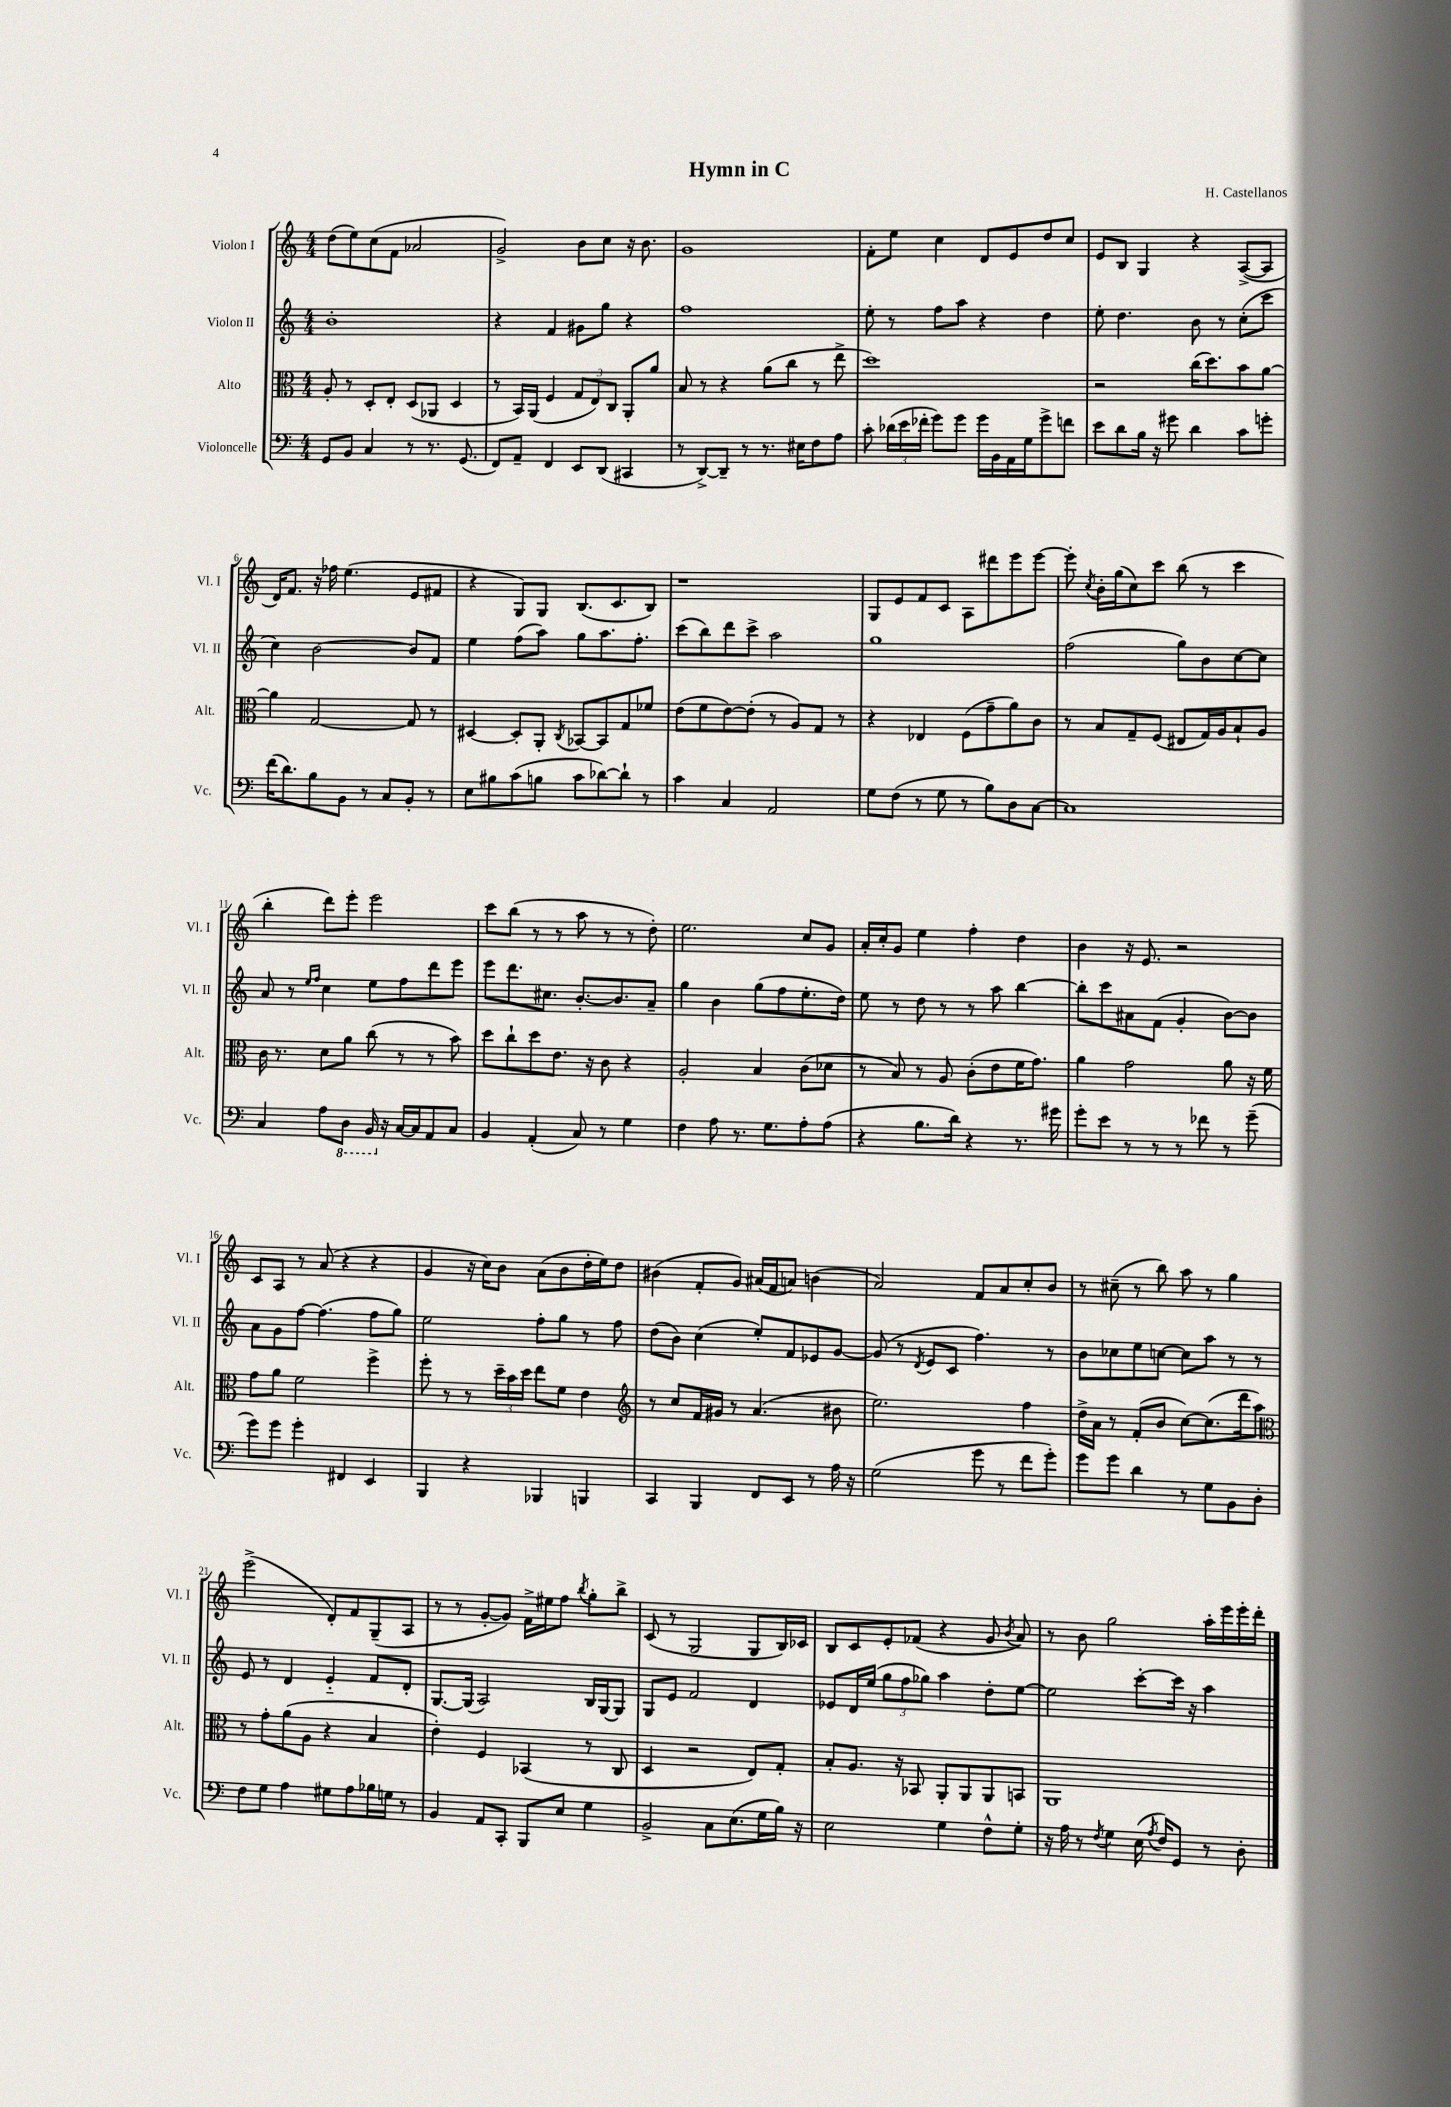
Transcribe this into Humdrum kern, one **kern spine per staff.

**kern	**kern	**kern	**kern
*staff4	*staff3	*staff2	*staff1
*clefF4	*clefC3	*clefG2	*clefG2
*k[]	*k[]	*k[]	*k[]
*M4/4	*M4/4	*M4/4	*M4/4
8GG/L	8A'/	1b'	(8dd\L
8BB/J	8r	.	8ee\)
4C/	8D'/L	.	(8cc\
.	8E'/J	.	8f\J
8r	(8D/L	.	2a-/
8.r	8AA-/J	.	.
.	4D/	.	.
(8.GG/	.	.	.
=	=	=	=
8FF/L)	8r	4r	2g^/)
8AA~/J	16BB/LL)	.	.
.	(16AA/JJ	.	.
4FF/	4F/	4f/	.
8EE/L	12G/L	8g#\L	8b\L
.	12E/)	.	.
(8DD/J	.	8gg\J	8cc\J
.	12C/J	.	.
4CC#/	8AA'/L	4r	16r
.	.	.	8.b\
.	8a/J	.	.
=	=	=	=
8r	8B/	1ff	1g
[8DD^/L)	8r	.	.
8DD~/]J	4r	.	.
8r	.	.	.
8.r	(8a\L	.	.
.	8cc\J	.	.
16E#\LK	.	.	.
8F\	8r	.	.
8A\J	8ee^\	.	.
=	=	=	=
8c'\	1dd)	8ee'\	8f'\L
(24d-\LL	.	8r	8ee\J
24e\	.	.	.
24f-'\JJ	.	.	.
8g\L)	.	8ff\L	4cc\
8g\J	.	8aa\J	.
16g\LL	.	4r	8d/L
16BB\	.	.	.
16AA\	.	.	8e/
16G\J	.	.	.
8g^\	.	4dd\	8dd/
8f\J	.	.	8cc/J
=	=	=	=
8e\L	2r	8ee'\	8e/L
8d\	.	4.dd\	8B/J
16B\Jk	.	.	4G/
16r	.	.	.
8g#\	.	.	.
4d\	(16cc\LK	8b\	4r
.	8.dd\)	.	.
.	.	8r	.
8c\L	8b\	(8cc'\L	([8A^/L
8g'\J	[8a\J	8ccc\J	8A/]J
=	=	=	=
(16f\LK	4a\]	4cc\)	16d/LK)
8.d\)	.	.	8.f/J
8B\	[2G/	[2b\	16r
.	.	.	16ff-\
8BB\J	.	.	(4.ee\
8r	.	.	.
8C/L	.	.	.
8BB'/J	8G/]	8b/]L	8e/L
8r	8r	8f/J	8f#/J
=	=	=	=
8E\L	[4D#/	4ee\	4r
8B#\	.	.	.
(8c\	8D#'/]L	(8ff\L	8G/L)
8B\J	8AA'/J	8aa\J)	8G/J
.	8qC/	.	.
8c\L	[8BB-/L	8gg\L	(8.B/L
[8d-\)	8BB-/]	8.aa\	.
.	.	.	8.c/
8d-`\]J	8G/	.	.
.	.	8.ff'\J	.
8r	8f-/J	.	8B/J)
=	=	=	=
4c\	(8e\L	(8ccc\L	1r
.	8f\	8bb\)	.
4C/	[8e\)	8ddd\	.
.	(8e'\]J	8ccc^\J	.
2AA/	8r	2aa\	.
.	8A/L)	.	.
.	8G/J	.	.
.	8r	.	.
=	=	=	=
8G\L	4r	1gg	8G/L
(8F\J	.	.	8e/
8r	4E-/	.	8f/
8G\	.	.	8c/J
8r	(8F\L	.	8A\L
8B\L)	8g~\	.	8ddd#\
8D\	8a\)	.	8eee\
[8C\J	8c\J	.	[8eee\J
=	=	=	=
1C]	8r	(2ff\	8eee'\]
.	.	.	8qcc/
.	8B/L	.	16b'\LL
.	.	.	(16gg\J
.	8G~/	.	8cc\)
.	(8F/J	.	8ccc\J
.	8E#/L	8gg\L)	(8bb\
.	16G/L)	8b\	8r
.	16A/J	.	.
.	8B`/	[8cc\	4ccc\
.	8A/J	8cc\]J	.
=	=	=	=
4C/	16c\	8a/	4bb'\
.	8.r	.	.
.	.	8r	.
.	.	16qqee/LL	.
.	.	16qqff/JJ	.
8A\L	8d\L	4cc\	8ddd\L)
8DD\J	8a\J	.	8eee'\J
16BBB/	(8cc\	8ee\L	2eee\
16r	.	.	.
[16C/LL	8r	8ff\	.
16C/]J	.	.	.
8AA/	8r	8ddd\	.
8C/J	8b\)	8eee\J	.
=	=	=	=
4BB/	8dd\L	8eee\L	8ccc\L
.	8cc`\	8.ddd\	(8bb\J
(4AA'/	8dd\	.	8r
.	.	8.cc#\J	.
.	8.e\J	.	8r
8C/)	.	[8.b'/L	8aa\
.	16r	.	.
8r	8c\	.	8r
.	.	8.b/]	.
4G\	4r	.	8r
.	.	8a~/J	8dd'\)
=	=	=	=
4F\	2A'/	4gg\	2.ee\
8A\	.	4b\	.
8.r	.	.	.
.	4B/	(8gg\L	.
8.G\L	.	.	.
.	.	8ff\	.
8A'\	(8c\L	8.ee'\	8cc/L
(8A\J	8d-\J	.	8g/J
.	.	16dd\Jk)	.
=	=	=	=
4r	8r	8ee\	16a'/LL
.	.	.	16cc'/J
.	8B/)	8r	8g/J
8.B\L	8r	8dd\	4ee\
.	8A/	8r	.
16d\Jk)	.	.	.
4r	(8c'\L	8r	4ff'\
.	8e\	8aa\	.
8.r	16f\K	[4bb\	4dd\
.	8.g\J)	.	.
16g#\	.	.	.
=	=	=	=
8g'\L	4a\	8bb'\]L	4b\
8e\J	.	8ccc\	.
8r	2g\	8a#\	16r
.	.	.	8.e/
8r	.	(8f\J	.
8r	.	4g'/	2r
8f-\	.	.	.
8r	8a\	[8b\L)	.
(8g~\	16r	8b\]J	.
.	16f\	.	.
=	=	=	=
8g\L)	8g\L	8a\L	8c/L
8g\J	8a\J	8g\	8A/J
4g'\	2f\	[8ff\J	8r
.	.	(4.ff\]	(8a/
4FF#/	.	.	4r
4EE/	4ff^\	8ff\L	4r
.	.	8gg\J)	.
=	=	=	=
4BBB/	8ff'\	2ee\	4g/
.	8r	.	.
4r	8r	.	16r
.	.	.	16cc\LK)
.	24dd~\LL	.	8b\J
.	24b\	.	.
.	24dd\JJ	.	.
4BBB-/	8ee\L	8ff'\L	(8a\L
.	8f\J	8gg\J	8b\
4BBB/	4e\	8r	16dd'\L
.	.	.	16ee\J)
.	.	8ff\	8dd\J
=	=	=	=
*	*clefG2	*	*
4CC/	8r	(8dd\L	(4b#\
.	8cc/L	8b\J)	.
4BBB/	16f/L	(4cc\	8f'/L
.	16g#/JJ	.	.
.	8r	.	8g/J)
8FF/L	(4.a/	8ee'/L)	(16a#/LL
.	.	.	16f/J
8EE/J	.	8f/	8a/J)
8r	.	8e-/	(4b\
16A\	8b#\	[8g/J	.
16r	.	.	.
=	=	=	=
(2G\	2.ee\)	(8g/]	2a/)
.	.	8r	.
.	.	8qd/	.
.	.	8e/L	.
.	.	8c/J	.
8g\	.	4.ff\)	8f/L
8r	.	.	8a/
8f\L	4ff\	.	8cc'/
8g'\J)	.	8r	8b/J
=	=	=	=
8g\L	16dd^\LL	8b\L	8r
.	16a\JJ	.	.
8g\J	8r	8cc-\	(8cc#~\
4d\	(8f'/L	8ee\	8r
.	8b/J	[8cc\J	8bb\)
8r	[8cc\L)	8cc\]L	8aa\
8G\L	(8.cc\]	8aa\J	8r
8BB\	.	8r	4gg\
.	16ddd\k	.	.
8D'\J	8aa\J)	8r	.
=	=	=	=
*	*clefC3	*	*
8F\L	8r	8e/	(2eee^\
8G\J	8g'\L	8r	.
4A\	(8a\	4d/	.
.	8A\J	.	.
8G#\L	4r	4e'~/	8d'/L)
8A\	.	.	8f/
16B-\L	4B/	8f/L	(8G~/
16G\JJ	.	.	.
8r	.	8d'/J	8A/J
=	=	=	=
4BB/	4e'\)	[8.G/L	8r
.	.	.	8r
.	.	(16G/]Jk	.
8AA/L	4F/	2A/)	[8g'/L
8CC'/J	.	.	8g/]J)
8BBB/L	(4BB-/	.	16f^\LL
.	.	.	16ee#\J
8E/J	.	.	8ff\J
.	.	.	8qbb/
4G\	8r	16B/LL	8gg'\L
.	.	[16G/J	.
.	8C/	8G/]J	8bb^\J
=	=	=	=
2BB^/	4D/	8G/L	(8c/
.	.	8e/J	8r
.	2r	2f/	2G/
8C\L	.	.	.
(8.E\	.	.	.
.	8E/L)	4d/	8G/L
16G\L	.	.	.
16B\JJ)	8G'/J	.	16B/L)
16r	.	.	16c-/JJ
=	=	=	=
2E\	8B'/L	8e-/L	8B/L
.	8.A/J	16d/L	8c/
.	.	(16ee/JJ	.
.	.	12gg\L	8e'/
.	16r	.	.
.	.	12ff\	.
.	8BB-/	.	(8f-/J
.	.	12gg-\J)	.
4G\	8AA'/L	4aa\	4r
.	8AA/	.	.
8F^^\L	8AA/	8dd'\L	8g/
.	.	.	8qb/
8G'\J	8BB/J	[8ee\J	8a/)
=	=	=	=
16r	1AA	2ee\]	8r
16A\	.	.	.
8r	.	.	8b\
8qF/	.	.	.
4G\	.	.	2gg\
(16E\	.	[8ccc'\L	.
8qA/	.	.	.
16F/LK)	.	.	.
8GG/J	.	16ccc\]Jk	.
.	.	16r	.
8r	.	4aa\	16aa'\LL
.	.	.	16eee\
8D'\	.	.	16eee'\
.	.	.	16ddd'\JJ
==	==	==	==
*-	*-	*-	*-
